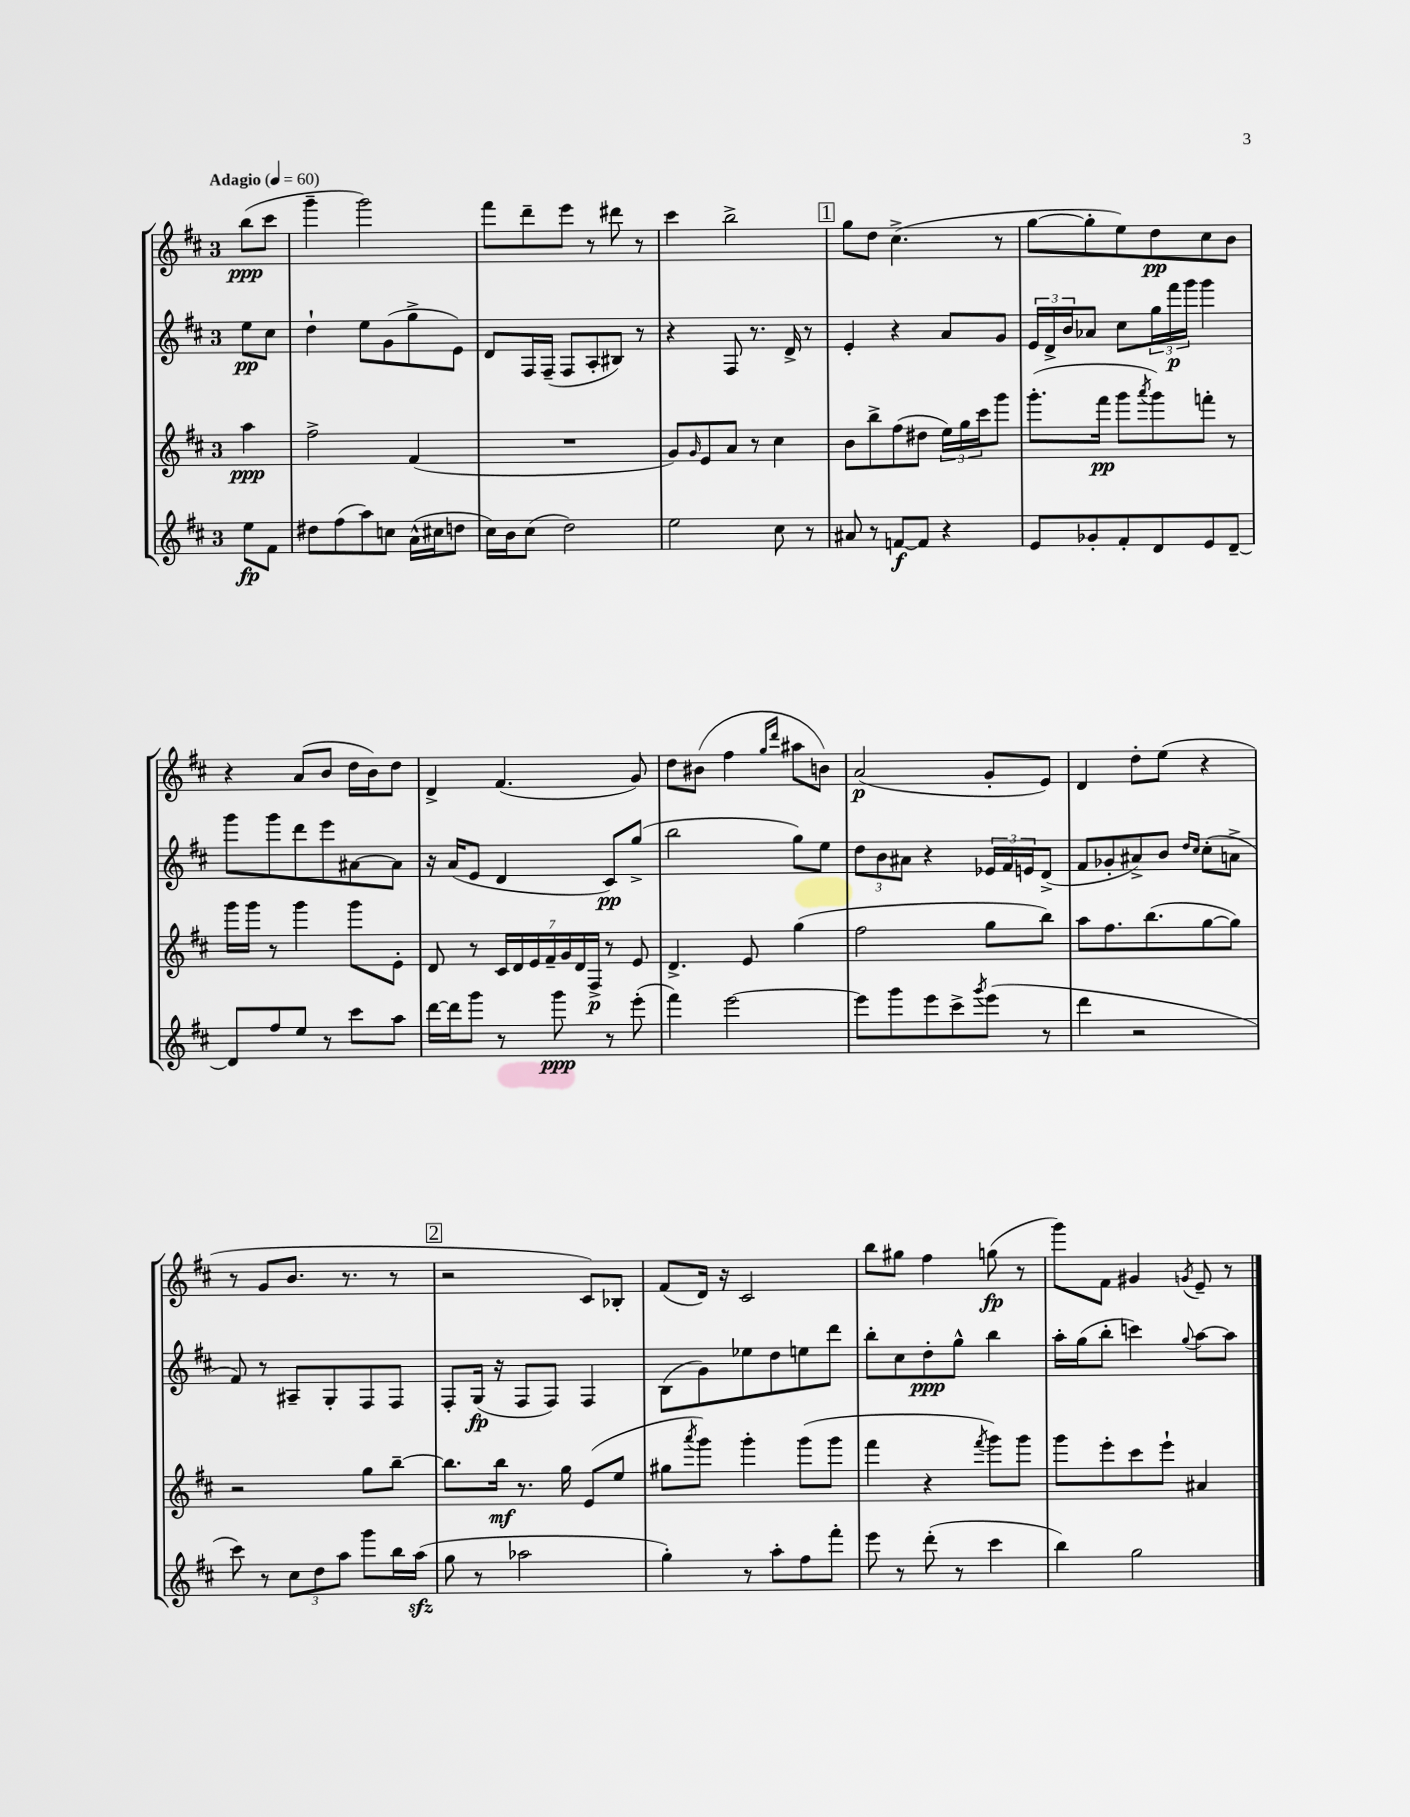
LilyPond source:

<<
\new StaffGroup <<
\new Staff = "s0" {
    \clef treble \key d \major \once \override Staff.TimeSignature.style = #'single-digit \time 3/4 \partial 4 \tempo "Adagio" 4 = 60
    b''8\ppp( cis'''8 |
    g'''4-- g'''2) |
    fis'''8 d'''8-- e'''8 r8 dis'''8 r8 |
    cis'''4 b''2-> |
    \mark \markup { \box "1" } g''8 d''8 cis''4.->( r8 |
    g''8~ g''8-. e''8) d''8\pp cis''8 b'8 |
    r4 a'8( b'8 d''16 b'16) d''8 |
    d'4-> fis'4.( g'8) |
    d''8 bis'8( fis''4 \grace { g''16 d'''16 } ais''8 b'8) |
    a'2\p( g'8-. e'8) |
    d'4 d''8-. e''8( r4 |
    r8 g'8 b'8. r8. r8 |
    \mark \markup { \box "2" } r2 cis'8) bes8-. |
    fis'8( d'16) r16 cis'2 |
    b''8 gis''8 fis''4 g''8\fp( r8 |
    g'''8) fis'8 gis'4 \acciaccatura { g'8 } e'8-- r8 \bar "|." |
}
\new Staff = "s1" {
    \clef treble \key d \major \once \override Staff.TimeSignature.style = #'single-digit \time 3/4 \partial 4
    e''8\pp cis''8 |
    d''4-! e''8 g'8( g''8-> e'8) |
    d'8 fis16 fis16--( fis8 a8-. bis8) r8 |
    r4 fis8 r8. d'16-> r8 |
    \mark \markup { \box "1" } e'4-. r4 a'8 g'8 |
    \tuplet 3/2 { e'16 d'16-> b'16 } aes'8 cis''8 \tuplet 3/2 { g''16 fis'''16\p g'''16 } g'''4 |
    g'''8 g'''8 d'''8 e'''8 ais'8~ ais'8 |
    r16 a'16( e'8 d'4 cis'8\pp) g''8->( |
    b''2 g''8) e''8 |
    \tuplet 3/2 { d''8 b'8 ais'8 } r4 \tuplet 3/2 { ees'16 fis'16 e'16 } d'8->( |
    fis'8 ges'8-. ais'8->) b'8 \grace { d''16 cis''16 } cis''8-.( a'8-> |
    fis'8) r8 ais8-- g8-. fis8 fis8 |
    \mark \markup { \box "2" } fis8-. g16\fp( r16 fis8 fis8) fis4 |
    b8( g'8) ees''8 d''8 e''8 d'''8 |
    b''8-. cis''8 d''8-.\ppp g''8-^ b''4 |
    a''16-. g''16( b''8-. c'''4) \appoggiatura { g''8 } a''8~ a''8 \bar "|." |
}
\new Staff = "s2" {
    \clef treble \key d \major \once \override Staff.TimeSignature.style = #'single-digit \time 3/4 \partial 4
    a''4\ppp |
    fis''2-> fis'4( |
    R2. |
    g'8) \grace { g'16 } e'8 a'8 r8 cis''4 |
    \mark \markup { \box "1" } b'8 b''8-> fis''8( dis''8 \tuplet 3/2 { e''16) g''16 cis'''16 } g'''8 |
    g'''8.-.( fis'''16\pp g'''8 \acciaccatura { a'''8 } g'''8) f'''8-. r8 |
    g'''16 g'''16 r8 g'''4 g'''8 e'8-. |
    d'8 r8 \tuplet 7/4 { cis'16 d'16 e'16 fis'16-- g'16 d'16 fis16->\p } r8 e'8 |
    d'4.-> e'8 g''4( |
    fis''2 g''8 b''8) |
    a''8 fis''8. b''8.( g''8~ g''8) |
    r2 g''8 b''8~-- |
    \mark \markup { \box "2" } b''8. b''16\mf r8. g''16 e'8( e''8 |
    gis''8 \acciaccatura { a'''8 } g'''8) g'''4-. g'''8( g'''8 |
    fis'''4 r4 \acciaccatura { fis'''8 } g'''8) g'''8 |
    g'''8 e'''8-. cis'''8 e'''8-! ais'4 \bar "|." |
}
\new Staff = "s3" {
    \clef treble \key d \major \once \override Staff.TimeSignature.style = #'single-digit \time 3/4 \partial 4
    e''8\fp fis'8 |
    dis''8 fis''8( a''8) c''8 a'16-^( cis''16 d''8 |
    cis''16) b'16 cis''8( d''2) |
    e''2 cis''8 r8 |
    \mark \markup { \box "1" } ais'8 r8 f'8~\f f'8 r4 |
    e'8 ges'8-. fis'8-. d'8 e'8 d'8~-- |
    d'8 fis''8 e''8 r8 cis'''8 a''8 |
    d'''16~ d'''16 g'''8 r8 g'''8\ppp r8 e'''8-.( |
    fis'''4) e'''2~ |
    e'''8 g'''8 e'''8 cis'''8-> \acciaccatura { g'''8 } e'''8( r8 |
    d'''4 r2 |
    cis'''8) r8 \tuplet 3/2 { cis''8 d''8 a''8 } g'''8 b''16 a''16\sfz( |
    \mark \markup { \box "2" } g''8 r8 aes''2 |
    g''4-.) r8 a''8-. fis''8 fis'''8-. |
    e'''8 r8 d'''8-.( r8 cis'''4 |
    b''4) g''2 \bar "|." |
}
>>
>>
\layout { \context { \Score \remove "Bar_number_engraver" } }
